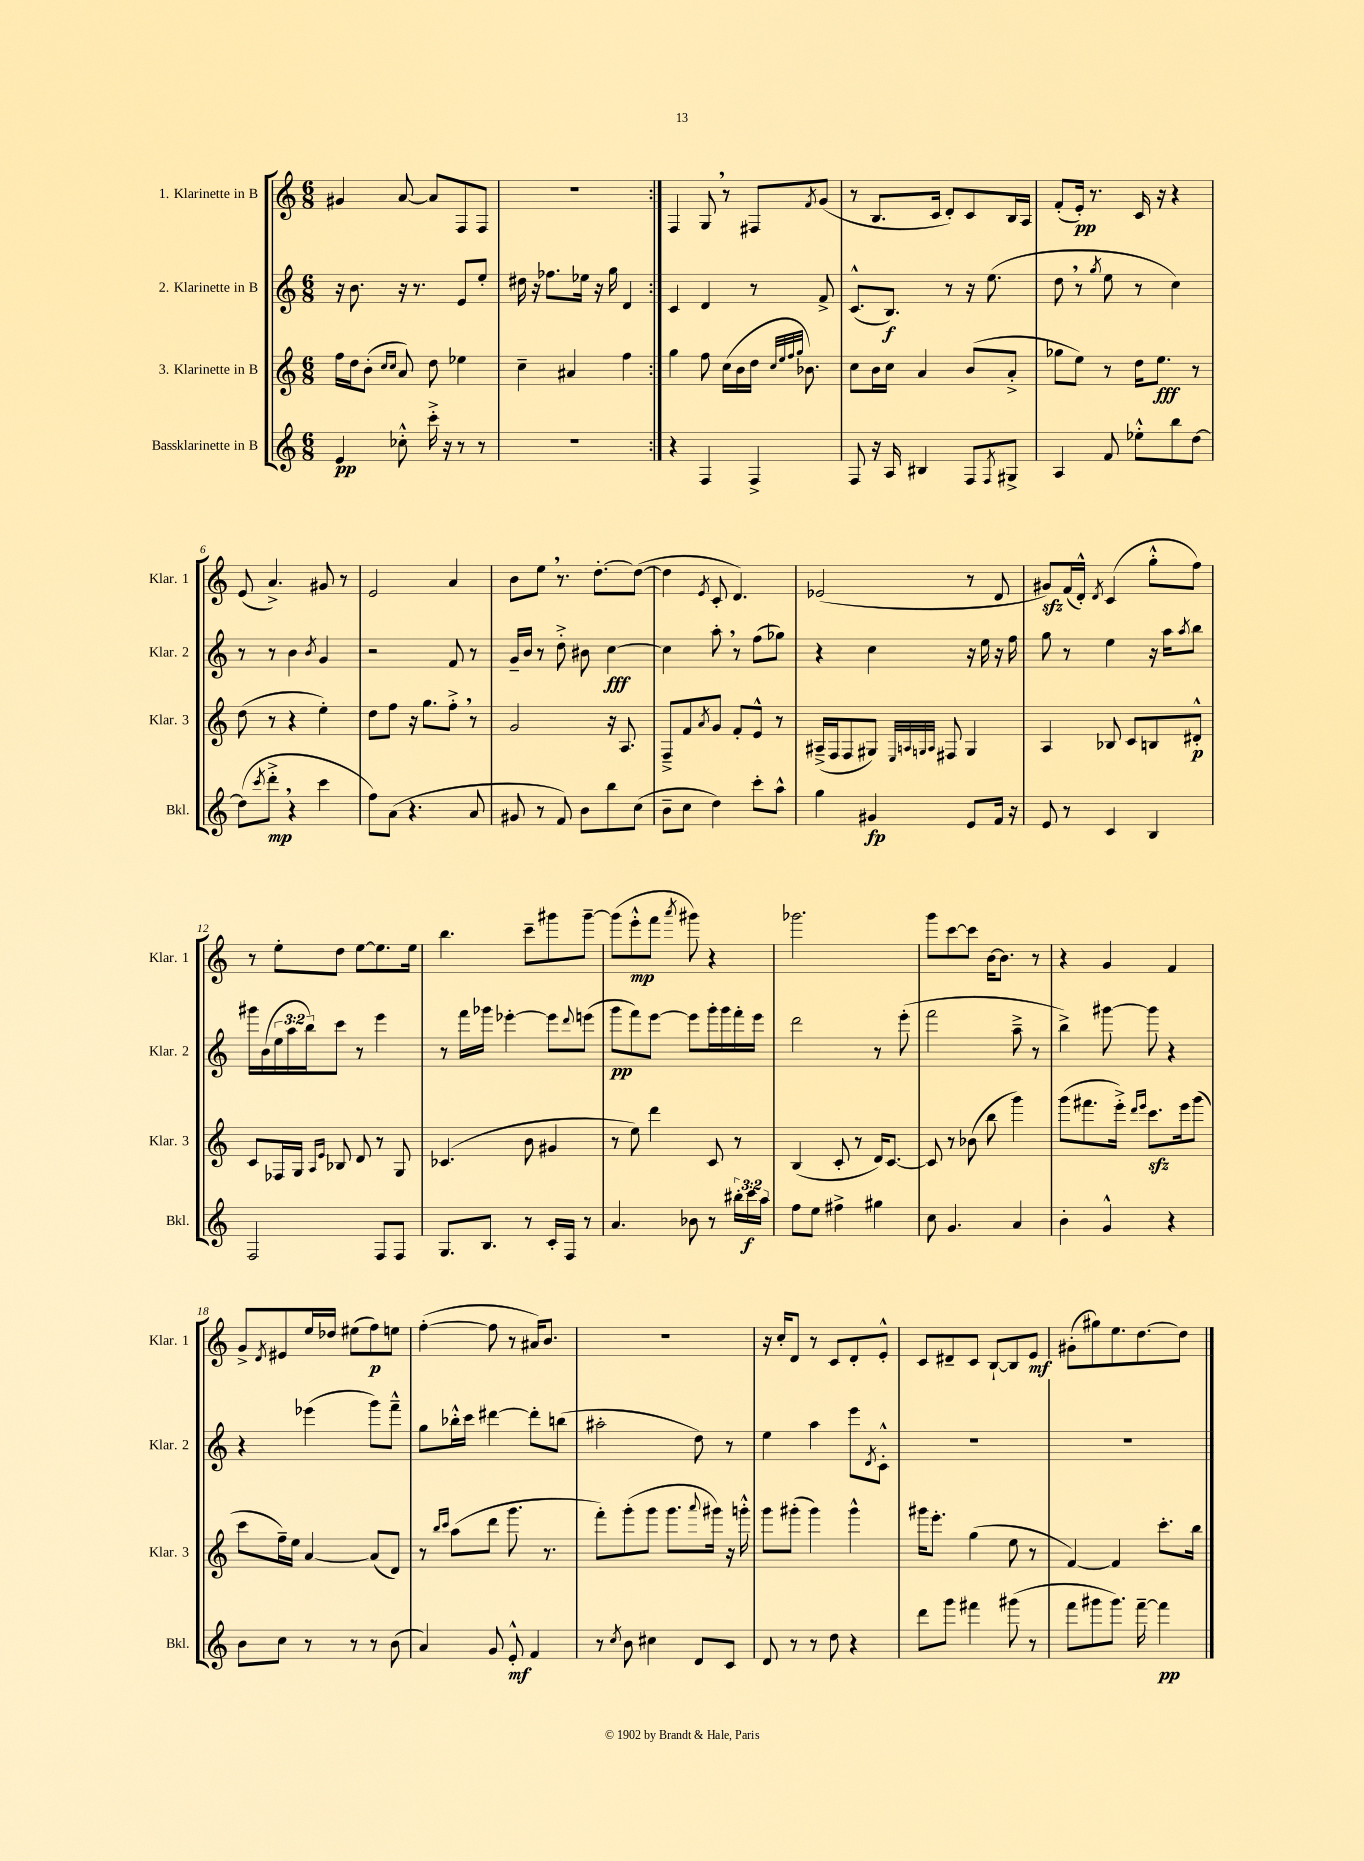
<<
\new StaffGroup <<
\new Staff = "s0" \with { instrumentName = "1. Klarinette in B" shortInstrumentName = "Klar. 1" } {
    \clef treble \key c \major \numericTimeSignature \time 6/8
    \repeat volta 2 { gis'4 a'8~ a'8 f8 f8 |
    R2. | }
    f4 g8 \breathe r8 fis8 \acciaccatura { f'8 } g'8( |
    r8 b8. c'16 d'8-.) c'8 b16 a16 |
    f'8-.( e'16-.\pp) r8. c'16 r16 r4 |
    e'8( a'4.->) gis'8 r8 |
    e'2 a'4 |
    b'8 e''8 \breathe r8. d''8.~-. d''8~( |
    d''4 \acciaccatura { e'8 } c'8-. d'4.) |
    ees'2( r8 d'8 |
    gis'8\sfz) f'16( d'16-.-^) \acciaccatura { d'8 } c'4( g''8-.-^ f''8) |
    r8 e''8-. d''8 e''8~ e''8. e''16 |
    b''4. c'''8-- gis'''8 gis'''8~-- |
    gis'''8( e'''8-.-^\mp f'''8 \acciaccatura { a'''8 } gis'''8) r4 |
    ges'''2. |
    g'''8 c'''8~ c'''8 b'16~ b'8. r8 |
    r4 g'4 f'4 |
    g'8-> \acciaccatura { d'8 } eis'8 e''16 des''16 eis''8( f''8\p) e''8 |
    f''4~-.( f''8 r8 ais'16) b'8. |
    R2. |
    r16 c''16-. d'8 r8 c'8 d'8-. e'8-.-^ |
    c'8 dis'8-- c'8 b8~-! b8 e'8\mf |
    gis'8-.( gis''8) e''8. d''8.~ d''8 \bar "|." |
}
\new Staff = "s1" \with { instrumentName = "2. Klarinette in B" shortInstrumentName = "Klar. 2" } {
    \clef treble \key c \major \numericTimeSignature \time 6/8 \override Staff.TupletNumber.text = #tuplet-number::calc-fraction-text
    \repeat volta 2 { r16 b'8. r16 r8. e'8 e''8-. |
    dis''16 r16 fes''8. ees''16 r16 g''16 d'4 | }
    c'4 d'4 r8 f'8-> |
    c'8.-^( b8.\f) r8 r16 e''8.( |
    d''8 \breathe r8 \acciaccatura { g''8 } e''8 r8 c''4) |
    r8 r8 b'4 \acciaccatura { b'8 } g'4 |
    r2 f'8 r8 |
    g'16-- b'16 r8 d''8-.-> bis'8 c''4~\fff |
    c''4 a''8-. \breathe r8 f''8( ges''8) |
    r4 c''4 r16 e''16 r16 f''16 |
    g''8 r8 e''4 r16 a''16 \acciaccatura { a''8 } b''8 |
    gis'''16 b'16( \tuplet 3/2 { e''16 a''16 b''16) } c'''8 r8 e'''4 |
    r8 f'''16 ges'''16 ees'''4~-. ees'''8 \appoggiatura { d'''8 } e'''8( |
    g'''8\pp f'''8) e'''8~ e'''8 g'''16-. g'''16 f'''16-. e'''16 |
    d'''2 r8 e'''8-.( |
    f'''2 a''8---> r8 |
    b''4->) gis'''8~ gis'''8 r4 |
    r4 ees'''4( g'''8) f'''8---^ |
    g''8 bes''16-.-^ c'''16 dis'''4~ dis'''8-. b''8( |
    ais''2-. d''8) r8 |
    e''4 a''4 e'''8 \acciaccatura { d'8 } c'8-.-^ |
    R2. |
    R2. \bar "|." |
}
\new Staff = "s2" \with { instrumentName = "3. Klarinette in B" shortInstrumentName = "Klar. 3" } {
    \clef treble \key c \major \numericTimeSignature \time 6/8
    \repeat volta 2 { f''16 d''16 b'8-.( \grace { c''16 c''16 } a'8) d''8 ees''4 |
    c''4-- ais'4 f''4 | }
    g''4 f''8 c''16( b'16 d''16 \grace { c''32 e''32 f''32 g''32 } bes'8.) |
    c''8 b'16 c''16 a'4 b'8( a'8-.-> |
    ges''8 e''8) r8 d''16 e''8.\fff r8 |
    d''8( r8 r4 e''4-.) |
    d''8 f''8 r16 g''8. f''8-.-> \breathe r8 |
    g'2 r16 a8. |
    f8---> f'8 \acciaccatura { a'8 } g'8 f'8-. e'8-^ r8 |
    ais16--->( f16 f8 gis8) \grace { e32 a32 g32 a32 } fis8 g4 |
    a4 bes8 c'8 b8 dis'8-.-^\p |
    c'8 fes16 g16 \grace { a16 e'16 } bes8 d'8 r8 g8 |
    ces'4.( b'8 gis'4 |
    r8 e''8) d'''4 c'8 r8 |
    b4( c'8-. r8 d'16) c'8.~ |
    c'8 r8 bes'8( b''8 g'''4) |
    g'''8( fis'''8. e'''16-.->) \grace { d'''16 e'''16 } c'''8.\sfz e'''16 g'''8( |
    c'''8 f''16--) e''16 a'4~ a'8( d'8) |
    r8 \grace { b''16 c'''16 } a''8( d'''8 g'''8. r8. |
    f'''8-.) g'''8-.( g'''8 g'''8. \appoggiatura { a'''8 } gis'''16) r16 g'''16-.-^ |
    g'''8 gis'''8-.( gis'''4) gis'''4-^ |
    gis'''16 e'''8.-. g''4( e''8 r8 |
    f'4~) f'4 c'''8.-. b''16 \bar "|." |
}
\new Staff = "s3" \with { instrumentName = "Bassklarinette in B" shortInstrumentName = "Bkl." } {
    \clef treble \key c \major \numericTimeSignature \time 6/8 \override Staff.TupletNumber.text = #tuplet-number::calc-fraction-text
    \repeat volta 2 { e'4\pp ces''8-.-^ c'''16-.-> r16 r8 r8 |
    R2. | }
    r4 f4 f4-> |
    f8 r16 a16 bis4 f8 \acciaccatura { f8 } gis8-> |
    a4 f'8 ees''8-.-^ b''8 d''8~ |
    d''8( \acciaccatura { c'''8 } d'''8-.->\mp \breathe r4 c'''4 |
    f''8) a'8( r4. a'8 |
    gis'8 r8 f'8) b'8 b''8 c''8( |
    b'8-- c''8 d''4) c'''8-. a''8-^ |
    g''4 gis'4\fp e'8 f'16 r16 |
    e'8 r8 c'4 b4 |
    f2 f8 f8 |
    g8. b8. r8 c'16-. f16 r8 |
    a'4. bes'8 r8 \tuplet 3/2 { bis''16-. c'''16\f a''16 } |
    f''8 e''8 fis''4-> gis''4 |
    c''8 g'4. a'4 |
    b'4-. g'4-^ r4 |
    b'8 c''8 r8 r8 r8 b'8( |
    a'4) g'8 e'8-.-^\mf f'4 |
    r8 \acciaccatura { c''8 } b'8 cis''4 d'8 c'8 |
    d'8 r8 r8 d''8 r4 |
    d'''8 g'''8 fis'''4 gis'''8( r8 |
    f'''8 gis'''8 gis'''8.) f'''16~-- f'''4\pp \bar "|." |
}
>>
>>
